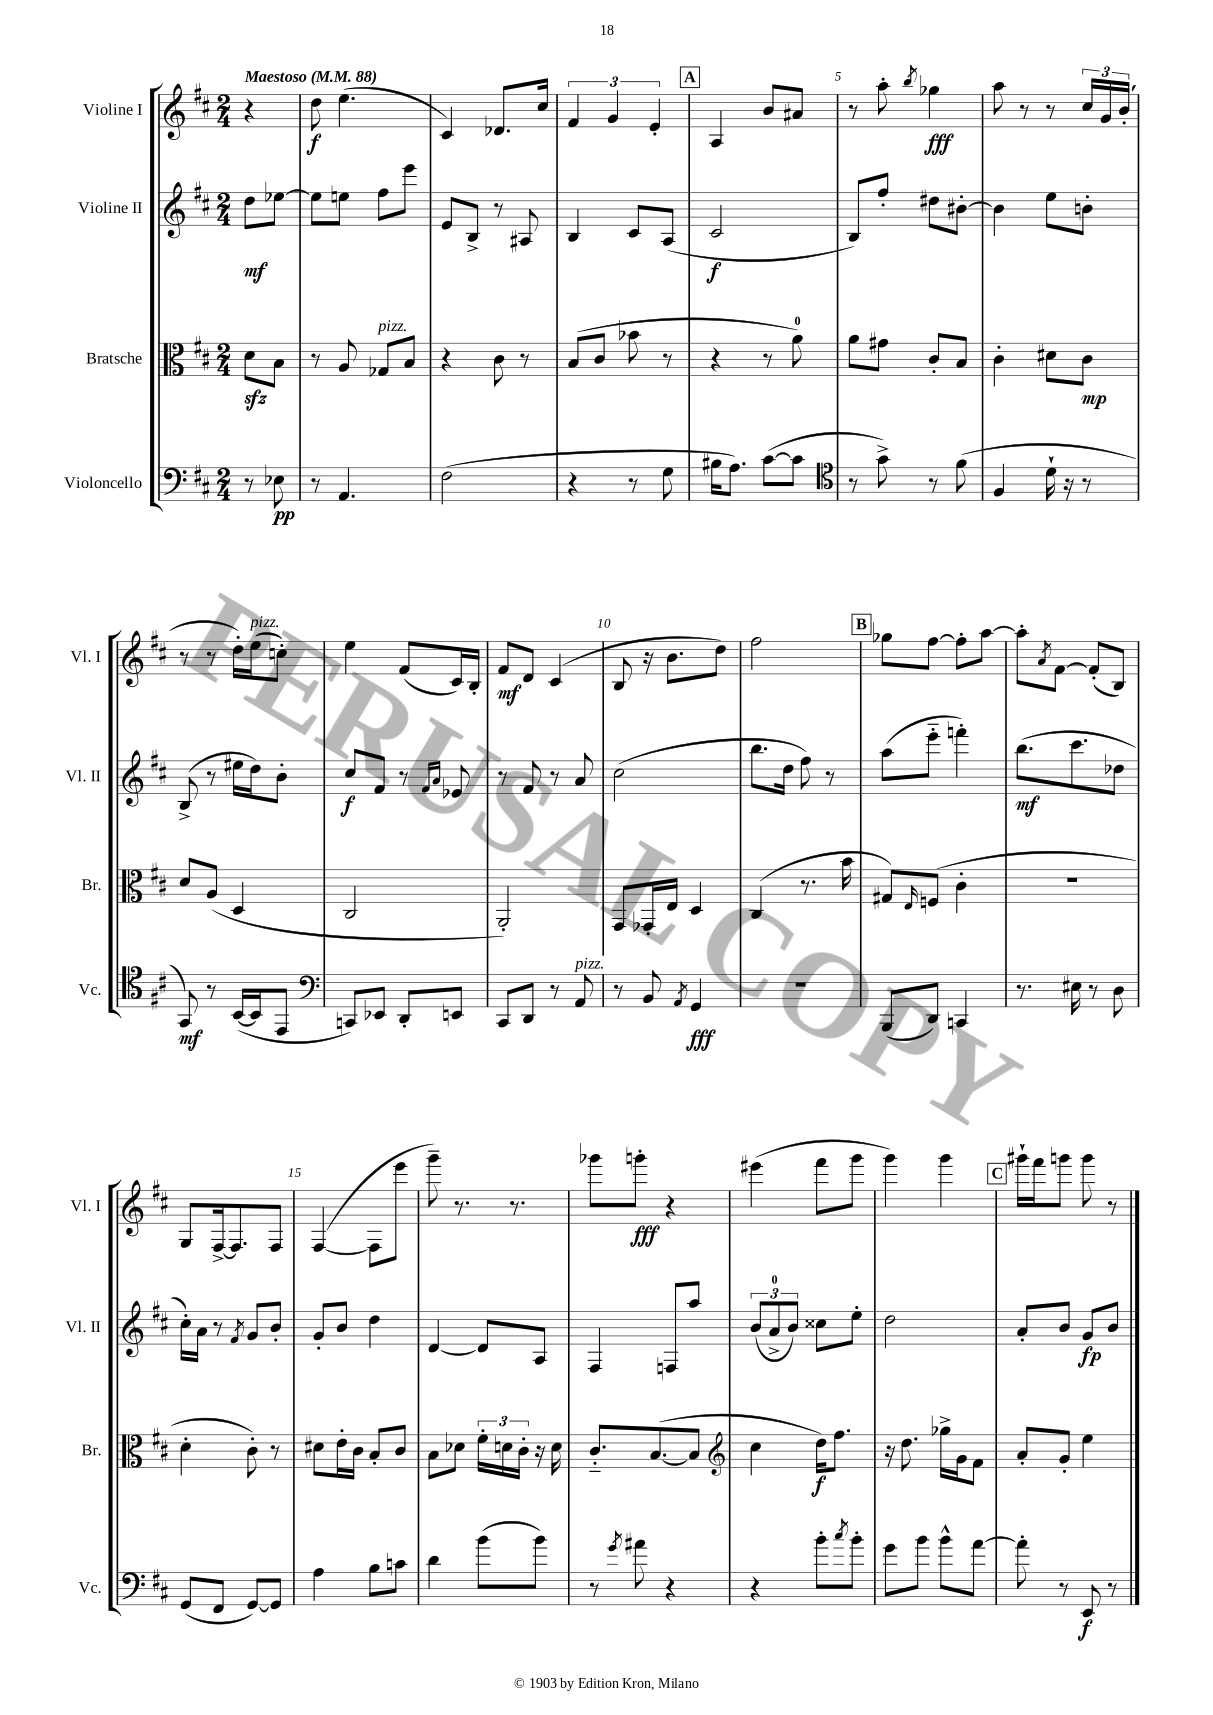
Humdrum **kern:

**kern	**dynam	**kern	**dynam	**kern	**dynam	**kern	**dynam
*part4	*part4	*part3	*part3	*part2	*part2	*part1	*part1
*staff4	*staff4	*staff3	*staff3	*staff2	*staff2	*staff1	*staff1
*I"Violoncello	*	*I"Bratsche	*	*I"Violine II	*	*I"Violine I	*
*I'Vc.	*	*I'Br.	*	*I'Vl. II	*	*I'Vl. I	*
*clefF4	*	*clefC3	*	*clefG2	*	*clefG2	*
*k[f#c#]	*	*k[f#c#]	*	*k[f#c#]	*	*k[f#c#]	*
*M2/4	*	*M2/4	*	*M2/4	*	*M2/4	*
*MM88	*	*MM88	*	*MM88	*	*MM88	*
=	=	=	=	=	=	=	=
!	!	!	!	!	!	!LO:TX:a:B:t=Maestoso	!
8r	.	8dzz\L	.	8dd\L	mf	4r	.
8E-X\	pp	8B\J	.	[8ee-X\J	.	.	.
=1	=1	=1	=1	=1	=1	=1	=1
8r	.	8r	.	8ee-\L]	.	8dd\	f
4.AA/	.	8A/	.	8een\J	.	(4.ee\	.
!	!	!LO:TX:a:i:t=pizz.	!	!	!	!	!
.	.	8G-X/L	.	8ff#\L	.	.	.
.	.	8B/J	.	8eee\J	.	.	.
=2	=2	=2	=2	=2	=2	=2	=2
(2F#\	.	4r	.	8e/L	.	4c#/)	.
.	.	.	.	8B^/J	.	.	.
.	.	8c#\	.	8r	.	8.d-X/L	.
.	.	8r	.	8A#X/	.	.	.
.	.	.	.	.	.	16cc#/Jk	.
=3	=3	=3	=3	=3	=3	=3	=3
4r	.	(8B/L	.	4B/	.	6f#/	.
.	.	8c#/J	.	.	.	.	.
.	.	.	.	.	.	6g/	.
8r	.	8b-X\	.	8c#/L	.	.	.
.	.	.	.	.	.	6e'/	.
8G\	.	8r	.	(8A/J	.	.	.
!!LO:REH:place=s1:t=A
=4	=4	=4	=4	=4	=4	=4	=4
16B#X\KL	.	4r	.	2c#/	f	4A/	.
8.A\J)	.	.	.	.	.	.	.
([8c#\L	.	8r	.	.	.	8b/L	.
8c#\J]	.	8a\)	.	.	.	8a#X/J	.
=5	=5	=5	=5	=5	=5	=5	=5
*clefC4	*	*	*	*	*	*	*
8r	.	8a\L	.	8B/L)	.	8r	.
8g^\)	.	8g#X\J	.	8ff#'/J	.	8aa'\	.
.	.	.	.	.	.	8qbb/	.
8r	.	8c#'/L	.	8dd#X\L	.	4gg-X\	fff
(8f#\	.	8B/J	.	[8b#X'\J	.	.	.
=6	=6	=6	=6	=6	=6	=6	=6
4F#/	.	4c#'\	.	4b#\]	.	8aa\	.
.	.	.	.	.	.	8r	.
16d`\	.	8d#X\L	.	8ee\L	.	8r	.
16r	.	.	.	.	.	.	.
8r	.	8c#\J	mp	8bn'\J	.	24cc#/LL	.
.	.	.	.	.	.	24g/	.
.	.	.	.	.	.	(24b'/JJ	.
!!LO:LB:g=z
=7	=7	=7	=7	=7	=7	=7	=7
8GG/)	mf	8d/L	.	(8B^/	.	8r	.
8r	.	(8A/J	.	8r	.	8r	.
([16BB/LL	.	4D/	.	16ee#X\LL	.	16dd'\LL)	.
!	!	!	!	!	!	!LO:TX:a:i:t=pizz.	!
16BB/J]	.	.	.	16dd\J)	.	(16ee\J	.
8EE/J	.	.	.	8b'\J	.	8ccn'\J)	.
=8	=8	=8	=8	=8	=8	=8	=8
*clefF4	*	*	*	*	*	*	*
8CCn/L)	.	2C#/	.	8cc#/L	f	4ee\	.
8EE-X/J	.	.	.	8f#/J	.	.	.
8DD'/L	.	.	.	8r	.	(8f#/L	.
.	.	.	.	16qqf#/LL	.	.	.
.	.	.	.	16qqa/JJ	.	.	.
8EEn/J	.	.	.	8e-X/	.	16c#/L)	.
.	.	.	.	.	.	16B'/JJ	.
=9	=9	=9	=9	=9	=9	=9	=9
8CC#/L	.	2AA'/)	.	8r	.	8f#/L	mf
8DD/J	.	.	.	8f#/	.	8d/J	.
8r	.	.	.	8r	.	(4c#/	.
!LO:TX:a:i:t=pizz.	!	!	!	!	!	!	!
8AA/	.	.	.	8a/	.	.	.
=10	=10	=10	=10	=10	=10	=10	=10
8r	.	8GG/L	.	(2cc#\	.	8B/	.
8BB/	.	16GG-X'/L	.	.	.	16r	.
.	.	16E/JJ	.	.	.	8.b\L	.
8qAA/	.	.	.	.	.	.	.
4GG/	fff	4D/	.	.	.	.	.
.	.	.	.	.	.	8dd\J)	.
=11	=11	=11	=11	=11	=11	=11	=11
2r	.	(4C#/	.	8.bb\L	.	2ff#\	.
.	.	.	.	16dd\Jk	.	.	.
.	.	8.r	.	8ff#\)	.	.	.
.	.	.	.	8r	.	.	.
.	.	16b\	.	.	.	.	.
!!LO:REH:place=s1:t=B
=12	=12	=12	=12	=12	=12	=12	=12
(8BBB/L	.	8G#X/L)	.	(8aa\L	.	8gg-X\L	.
.	.	16qqE/	.	.	.	.	.
8DD/J)	.	(8Fn/J	.	8eee\J	.	[8ff#\J	.
4CCn/	.	4c#'\	.	4fffn'\)	.	8ff#'\L]	.
.	.	.	.	.	.	[8aa\J	.
=13	=13	=13	=13	=13	=13	=13	=13
8.r	.	2r	.	(8.bb\L	mf	8aa'\L]	.
.	.	.	.	.	.	8qa/	.
.	.	.	.	.	.	[8f#\J	.
16E#X\	.	.	.	8.ccc#\	.	.	.
8r	.	.	.	.	.	(8f#'/L]	.
8D\	.	.	.	8dd-X\J	.	8B/J)	.
!!LO:LB:g=z
=14	=14	=14	=14	=14	=14	=14	=14
(8GG/L	.	4d'\	.	16cc#'\LL)	.	8G/L	.
.	.	.	.	16a\JJ	.	.	.
8FF#/J	.	.	.	8r	.	[16F#^/k	.
.	.	.	.	.	.	8.F#/]	.
.	.	.	.	8qf#/	.	.	.
[8GG/L)	.	8c#'\)	.	8g/L	.	.	.
8GG/J]	.	8r	.	8b'/J	.	8F#/J	.
=15	=15	=15	=15	=15	=15	=15	=15
4A\	.	8d#X\L	.	8g'/L	.	([4F#/	.
.	.	16e'\L	.	8b/J	.	.	.
.	.	16c#\JJ	.	.	.	.	.
8B\L	.	8B'/L	.	4dd\	.	8F#\L]	.
8cn\J	.	8c#/J	.	.	.	8eee\J	.
=16	=16	=16	=16	=16	=16	=16	=16
4d\	.	8B\L	.	[4d/	.	8ggg~\)	.
.	.	8d-X\J	.	.	.	8.r	.
(8b\L	.	24f#'\LL	.	8d/L]	.	.	.
.	.	24dn\	.	.	.	.	.
.	.	.	.	.	.	8.r	.
.	.	24c#'\JJ	.	.	.	.	.
8b\J)	.	16r	.	8A/J	.	.	.
.	.	16d\	.	.	.	.	.
=17	=17	=17	=17	=17	=17	=17	=17
8r	.	8.c#/L	.	4F#/	.	8ggg-X\L	.
8qg/	.	.	.	.	.	.	.
8a#X\	.	.	.	.	.	8gggn'\J	fff
.	.	([8.B/	.	.	.	.	.
4r	.	.	.	8Fn/L	.	4r	.
.	.	8B/J]	.	8aa/J	.	.	.
=18	=18	=18	=18	=18	=18	=18	=18
*	*	*clefG2	*	*	*	*	*
4r	.	4cc#\	.	(12b/L	.	(4eee#X\	.
.	.	.	.	12a^/	.	.	.
.	.	.	.	12b/J)	.	.	.
8b'\L	.	16dd\KL)	f	8cc##X\L	.	8fff#\L	.
.	.	8.ff#\J	.	.	.	.	.
8qcc#/	.	.	.	.	.	.	.
8b'\J	.	.	.	8ee'\J	.	8ggg\J	.
=19	=19	=19	=19	=19	=19	=19	=19
8g\L	.	16r	.	2dd\	.	4ggg\)	.
.	.	8.dd\	.	.	.	.	.
8b\J	.	.	.	.	.	.	.
8b^^\L	.	16gg-X^\LL	.	.	.	4ggg\	.
.	.	16g\J	.	.	.	.	.
[8a\J	.	8f#\J	.	.	.	.	.
!!LO:REH:place=s1:t=C
=20	=20	=20	=20	=20	=20	=20	=20
8a'\]	.	8a'/L	.	8a'/L	.	16ggg#X`\LL	.
.	.	.	.	.	.	16fff#\J	.
8r	.	8g'/J	.	8b/J	.	8gggn\J	.
8EE/	f	4ee\	.	8g/L	fp	8ggg\	.
8r	.	.	.	8b/J	.	8r	.
==	==	==	==	==	==	==	==
*-	*-	*-	*-	*-	*-	*-	*-
